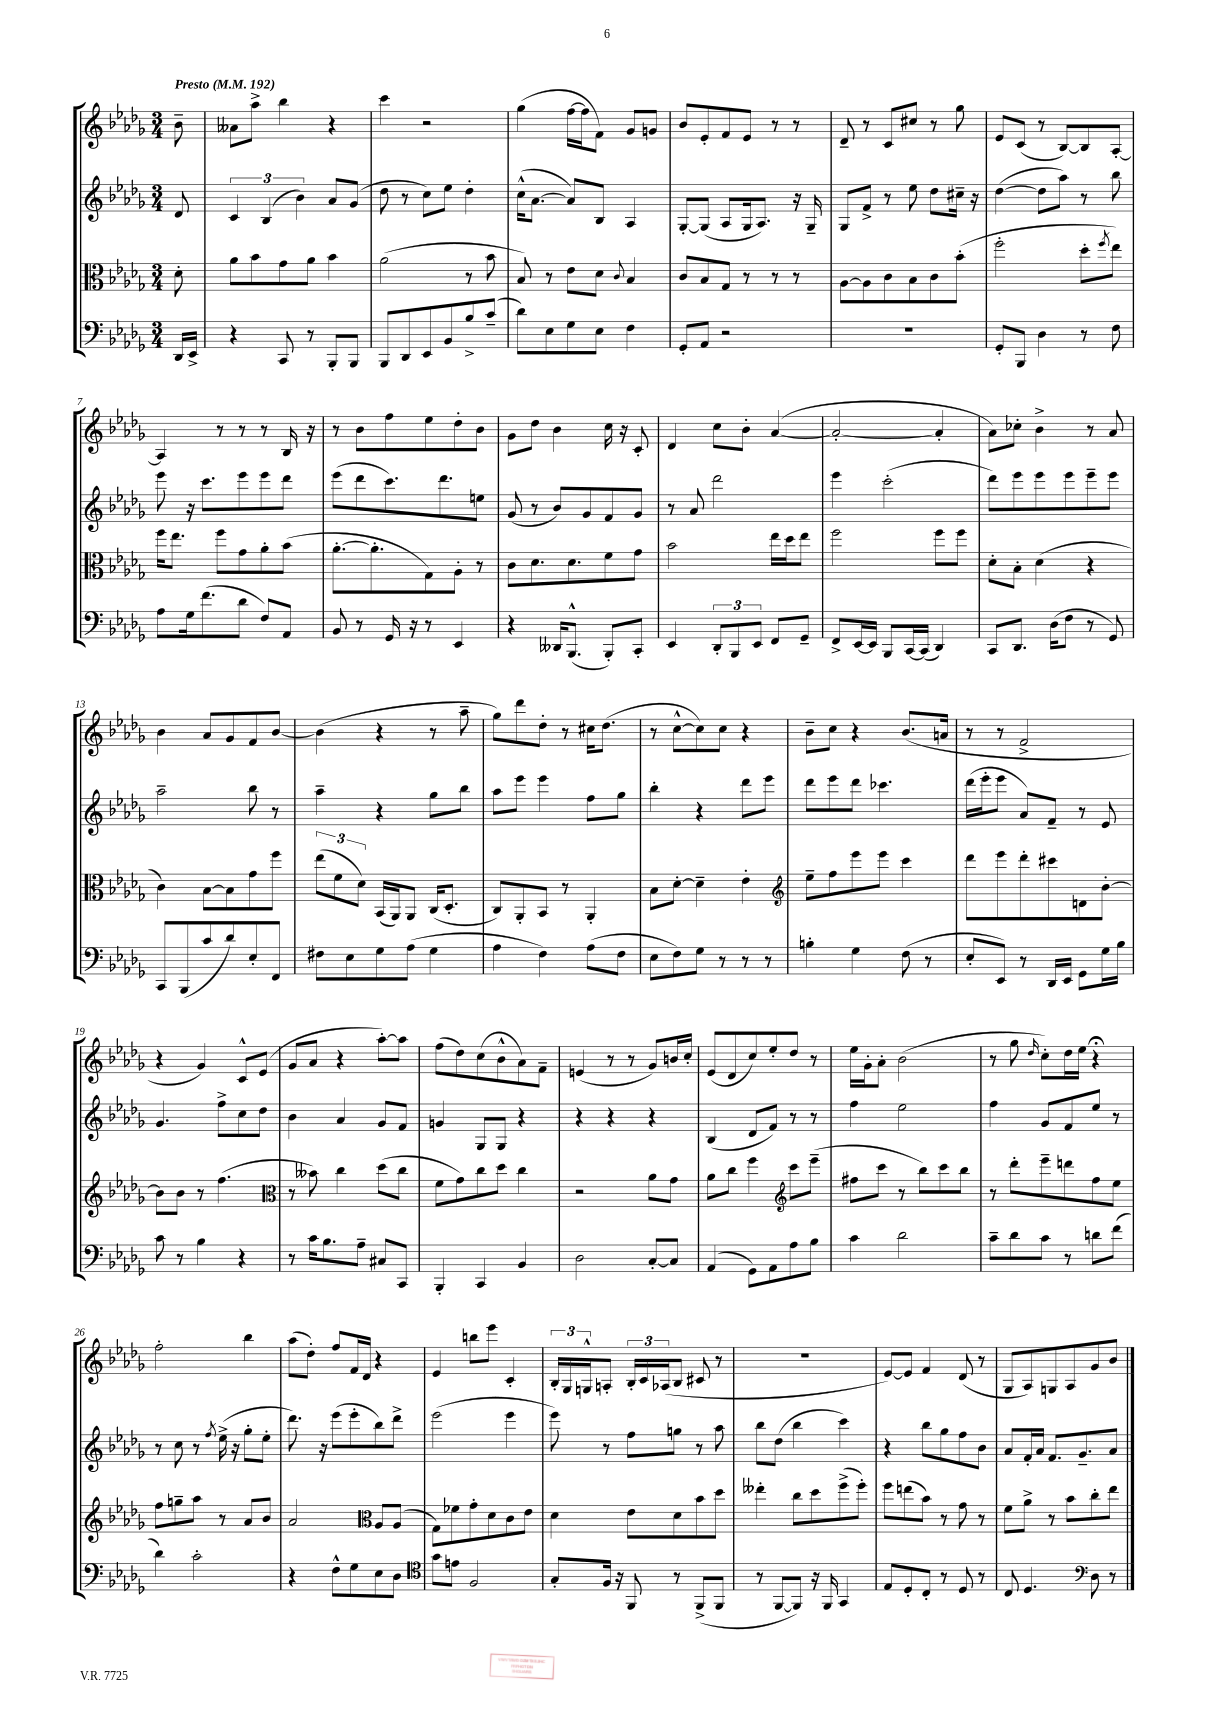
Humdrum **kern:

**kern	**kern	**kern	**kern
*staff4	*staff3	*staff2	*staff1
*clefF4	*clefC3	*clefG2	*clefG2
*k[b-e-a-d-g-]	*k[b-e-a-d-g-]	*k[b-e-a-d-g-]	*k[b-e-a-d-g-]
*M3/4	*M3/4	*M3/4	*M3/4
*MM192	*MM192	*MM192	*MM192
16DD-/LL	8d-'\	8d-/	8b-~\
16EE-^/JJ	.	.	.
=	=	=	=
4r	8a-\L	6c/	8a--\L
.	8b-\	.	8aa-^\J
.	.	(6B-/	.
8CC/	8g-\	.	4bb-\
.	.	6b-\)	.
8r	8a-\J	.	.
8BBB-'/L	4b-\	8a-/L	4r
8BBB-/J	.	(8g-/J	.
=	=	=	=
8BBB-/L	(2a-\	8dd-\	4ccc\
8DD-/	.	8r	.
8EE-/	.	8cc\L)	2r
8BB-/	.	8ee-\J	.
8B-^/	8r	4dd-'\	.
(8c~/J	8b-\	.	.
=	=	=	=
8d-\L)	8B-/)	(16cc^^\LK	(4gg-\
.	.	[8.a-\J	.
8E-\	8r	.	.
8G-\	8e-\L	8a-/]L)	[16ff\LL
.	.	.	16ff\]J
8E-\J	8d-\J	8B-/J	8f\J)
.	8qqc/	.	.
4F\	4B-/	4A-/	8g-/L
.	.	.	8g/J
=	=	=	=
8GG-'/L	8c/L	[8G-'/L	8b-/L
8AA-/J	8B-/	(8G-/]J	8e-'/
2r	8G-/J	8A-/L	8f/
.	8r	16G-/k	8e-/J
.	.	8.A-/J)	.
.	8r	.	8r
.	8r	16r	8r
.	.	16G-~/	.
=	=	=	=
2.r	[8A-\L	8G-/L	8d-~/
.	8A-\]	8f^/J	8r
.	8c\	8r	8c/L
.	8B-\	8ee-\	8cc#/J
.	8c\	8dd-\L	8r
.	(8b-'\J	16cc#~\Jk	8gg-\
.	.	16r	.
=	=	=	=
8GG-'/L	2ff'\	([4dd-\	8e-/L
8BBB-/J	.	.	(8c/J
4D-\	.	8dd-\]L	8r
.	.	8aa-\J)	[8B-/L)
8r	8dd-'\L	8r	8B-/]
.	8qff/	.	.
8F\	8ee-\J)	8bb-\	[8A-'/J
=	=	=	=
8A-\L	16ff\LK	8eee-\	4A-/]
.	8.ee-\J	.	.
16G-\k	.	16r	.
(8.f\	.	8.ccc\L	.
.	8ff\L	.	8r
8d-\J	8g-\	8eee-\	8r
8F/L)	8a-'\	8eee-\	8r
8AA-/J	(8b-\J	8ddd-\J	16B-/
.	.	.	16r
=	=	=	=
8BB-/	[8.a-'\L	(8eee-\L	8r
8r	.	8ddd-\	8b-\L
.	8.a-'\]	.	.
16GG-/	.	8.ccc\)	8ff\
16r	.	.	.
8r	8G-\)	.	8ee-\
.	.	8.ddd-\	.
4EE-/	8A-'\J	.	8dd-'\
.	8r	8ee\J	8b-\J
=	=	=	=
4r	8c\L	(8g-/	8g-\L
.	8.d-\	8r	8dd-\J
16DD--/LK	.	8b-/L)	4b-\
(8.BBB-^^/J	8.d-\	.	.
.	.	8g-/	.
8BBB-'/L)	8f\	8f/	16cc\
.	.	.	16r
8CC'/J	8g-\J	8g-/J	8c'/
=	=	=	=
4EE-/	2b-\	8r	4d-/
.	.	8a-/	.
12DD-'/L	.	2ddd-\	8cc\L
12BBB-/	.	.	.
.	.	.	8b-'\J
12EE-/J	.	.	.
8FF/L	16ee-\LL	.	([4a-/
.	16dd-\J	.	.
8GG-~/J	8ee-\J	.	.
=	=	=	=
8FF^/L	2ff\	4eee-\	2a-'/_
[16EE-/L	.	.	.
16EE-/]JJ	.	.	.
8BBB-/L	.	(2ccc'\	.
[16CC/L	.	.	.
(16CC/]JJ	.	.	.
4DD-/)	8ff\L	.	4a-'/]
.	8ff\J	.	.
=	=	=	=
8CC/L	8d-'\L	8ddd-\L)	8a-\L)
8.DD-/J	8B-'\J	8eee-\	8cc-'\J
.	(4d-\	8eee-\	4b-^\
(16D-\LK	.	.	.
8F\J	.	8eee-\	.
8r	4r	8eee-~\	8r
8GG-/)	.	8eee-\J	8a-/
=	=	=	=
8CC/L	4c\)	2aa-~\	4b-\
(8BBB-/	.	.	.
8c/	[8B-\L	.	8a-/L
8d-/)	8B-\]	.	8g-/
8E-'/	8g-\	8bb-\	8f/
8FF/J	8ff\J	8r	[8b-/J
=	=	=	=
8F#\L	(12ee-\L	4aa-~\	(4b-\]
.	12f\	.	.
8E-\	.	.	.
.	12d-\J)	.	.
8G-\	(16BB-/LL	4r	4r
.	16AA-/J)	.	.
(8A-\J	8AA-/J	.	.
4G-\	(16C/LK	8gg-\L	8r
.	8.D-'/J	.	.
.	.	8bb-\J	8aa-~\
=	=	=	=
4A-\	8C/L)	8aa-\L	8gg-\L)
.	8AA-'/	8eee-\J	8ddd-\
4F\)	8BB-/J	4eee-\	8dd-'\J
.	8r	.	8r
(8A-\L	4AA-'/	8ff\L	16cc#\LK
.	.	.	(8.dd-\J
8F\J	.	8gg-\J	.
=	=	=	=
8E-\L	8B-\L	4bb-'\	8r
8F\)	[8d-'\J	.	[8cc^^\L
8G-\J	4d-~\]	4r	8cc\])
8r	.	.	8cc\J
8r	4e-'\	8ddd-\L	4r
8r	.	8eee-\J	.
=	=	=	=
*	*clefG2	*	*
4B'\	8ee-~\L	8ddd-\L	8b-~\L
.	8ff\	8eee-\	8cc\J
4G-\	8eee-\	8ddd-\J	4r
.	8eee-\J	4.ccc-\	.
(8F\	4ccc\	.	(8.b-/L
8r	.	.	.
.	.	.	16a/Jk
=	=	=	=
8E-'/L	8ddd-\L	(16ddd-\LL	8r
.	.	16eee-'\J	.
8EE-/J)	8eee-\	8eee-\J	8r
8r	8ddd-'\	8a-/L)	2f^/
16DD-/LL	8ccc#\	8f~/J	.
16EE-/JJ	.	.	.
8GG-\L	8d\	8r	.
16G-\L	[8b-'\J	8e-/	.
16B-\JJ	.	.	.
=	=	=	=
8c\	8b-\]L	4.g-/	4r
8r	8b-\J	.	.
4B-\	8r	.	4g-/)
.	(4.ff\	8ff^\L	.
4r	.	8cc\	8c^^/L
.	.	8dd-\J	(8e-/J
=	=	=	=
*	*clefC3	*	*
8r	8r	4b-\	8g-/L
16c\LK	8b--\)	.	8a-/J
8.B-\	.	.	.
.	4cc\	4a-/	4r
8A-~\J	.	.	.
8C#/L	(8dd-\L	8g-/L	[8aa-'\L)
8CC/J	8cc\J	8f/J	8aa-\]J
=	=	=	=
4BBB-'/	8f\L	4g/	(8ff\L
.	8g-\)	.	8dd-\)
4CC/	8cc\	8G-/L	(8cc\
.	8dd-\J	8G-/J	8b-^^\
4BB-/	4cc\	4r	8a-\)
.	.	.	8f~\J
=	=	=	=
2D-\	2r	4r	(4e/
.	.	4r	8r
.	.	.	8r
[8C'/L	8a-\L	4r	8g-/L)
8C/]J	8g-\J	.	16b/L
.	.	.	16cc'/JJ
=	=	=	=
(4AA-/	8a-\L	(4B-/	(8e-/L
.	8cc\J	.	8d-/
8GG-\L)	4ff\	8d-/L	8cc/)
8AA-\	.	8f/J)	8ee-'/
*	*clefG2	*	*
8A-\	8ccc\L	8r	8dd-/J
8B-\J	(8eee-~\J	8r	8r
=	=	=	=
4c\	8ff#\L	4ff\	16ee-\LL
.	.	.	16g-'\J
.	8ccc\J	.	8a-'\J
2d-\	8r	2ee-\	(2b-\
.	8bb-\L)	.	.
.	8ccc\	.	.
.	8bb-\J	.	.
=	=	=	=
8c~\L	8r	4ff\	8r
8d-\	8ddd-'\L	.	8gg-\
.	.	.	16qqdd-/
8c\J	8eee-~\	8g-/L	8cc'\L)
8r	8ddd\	8f/	16dd-\L
.	.	.	16ee-\JJ
8d\L	8ff\	8ee-/J	4r;
(8f\J	8ee-\J	8r	.
=	=	=	=
4d-\)	8ff\L	8r	2ff'\
.	8gg~\	8cc\	.
2c'\	8aa-\J	8r	.
.	.	8qff/	.
.	8r	(16ee-^\	.
.	.	16r	.
.	8a-/L	8gg-'\L	4bb-\
.	8b-/J	8ee-'\J	.
=	=	=	=
4r	2a-/	8.ddd-\)	(8aa-\L
.	.	.	8dd-'\J)
.	.	16r	.
8F^^\L	.	(8eee-\L	8ff/L
8G-\	.	8eee-'\	16f/L
.	.	.	16d-/JJ
*	*clefC3	*	*
8E-\	8A-/L	8bb-\)	4r
8D-\J	(8A-/J	8ddd-^\J	.
=	=	=	=
*clefC4	*	*	*
8g-\L	8G-\L)	(2eee-\	4e-/
8e\J	8f-\	.	.
2F/	8g-'\	.	8bb\L
.	8d-\	.	8eee-\J
.	8c\	4eee-\	4c'/
.	8e-\J	.	.
=	=	=	=
8G-'/L	4d-\	8eee-\)	24B-'/LL
.	.	.	24G-/
.	.	.	24G^^/J
16F/Jk	.	8r	8A'/J
16r	.	.	.
8FF/	8e-\L	8ff\L	24B-'/LL
.	.	.	24c/
.	.	.	(24A-/J
8r	8d-\	8gg\J	8B-/J
(8FF^/L	8b-\	8r	8c#/
8FF/J	8dd-\J	8aa-\	8r
=	=	=	=
8r	4ee--'\	8bb-\L	2.r
[8FF/L	.	(8dd-\J	.
8FF/]J)	8cc\L	4bb-\	.
16r	8dd-\	.	.
16FF/	.	.	.
4GG-/	(8ff^\	4ccc\)	.
.	8ff'\J)	.	.
=	=	=	=
8E-/L	8ff\L	4r	[8e-/L)
8D-'/	(8ee\	.	8e-/]J
8C'/J	8b-\J)	8bb-\L	4f/
8r	8r	8gg-\	.
8D-/	8g-\	8ff\	(8d-/
8r	8r	8b-\J	8r
=	=	=	=
8C/	8f\L	8a-/L	8G-/L
4.D-/	8a-^\J	16f'/L	8A-/)
.	.	16a-/JJ	.
.	8r	8.f/L	8G/
.	8b-\L	.	8A-/
.	.	8.g-~/	.
*clefF4	*	*	*
8D-\	8cc'\	.	8g-/
8r	8ee-\J	8a-/J	8b-/J
==	==	==	==
*-	*-	*-	*-
